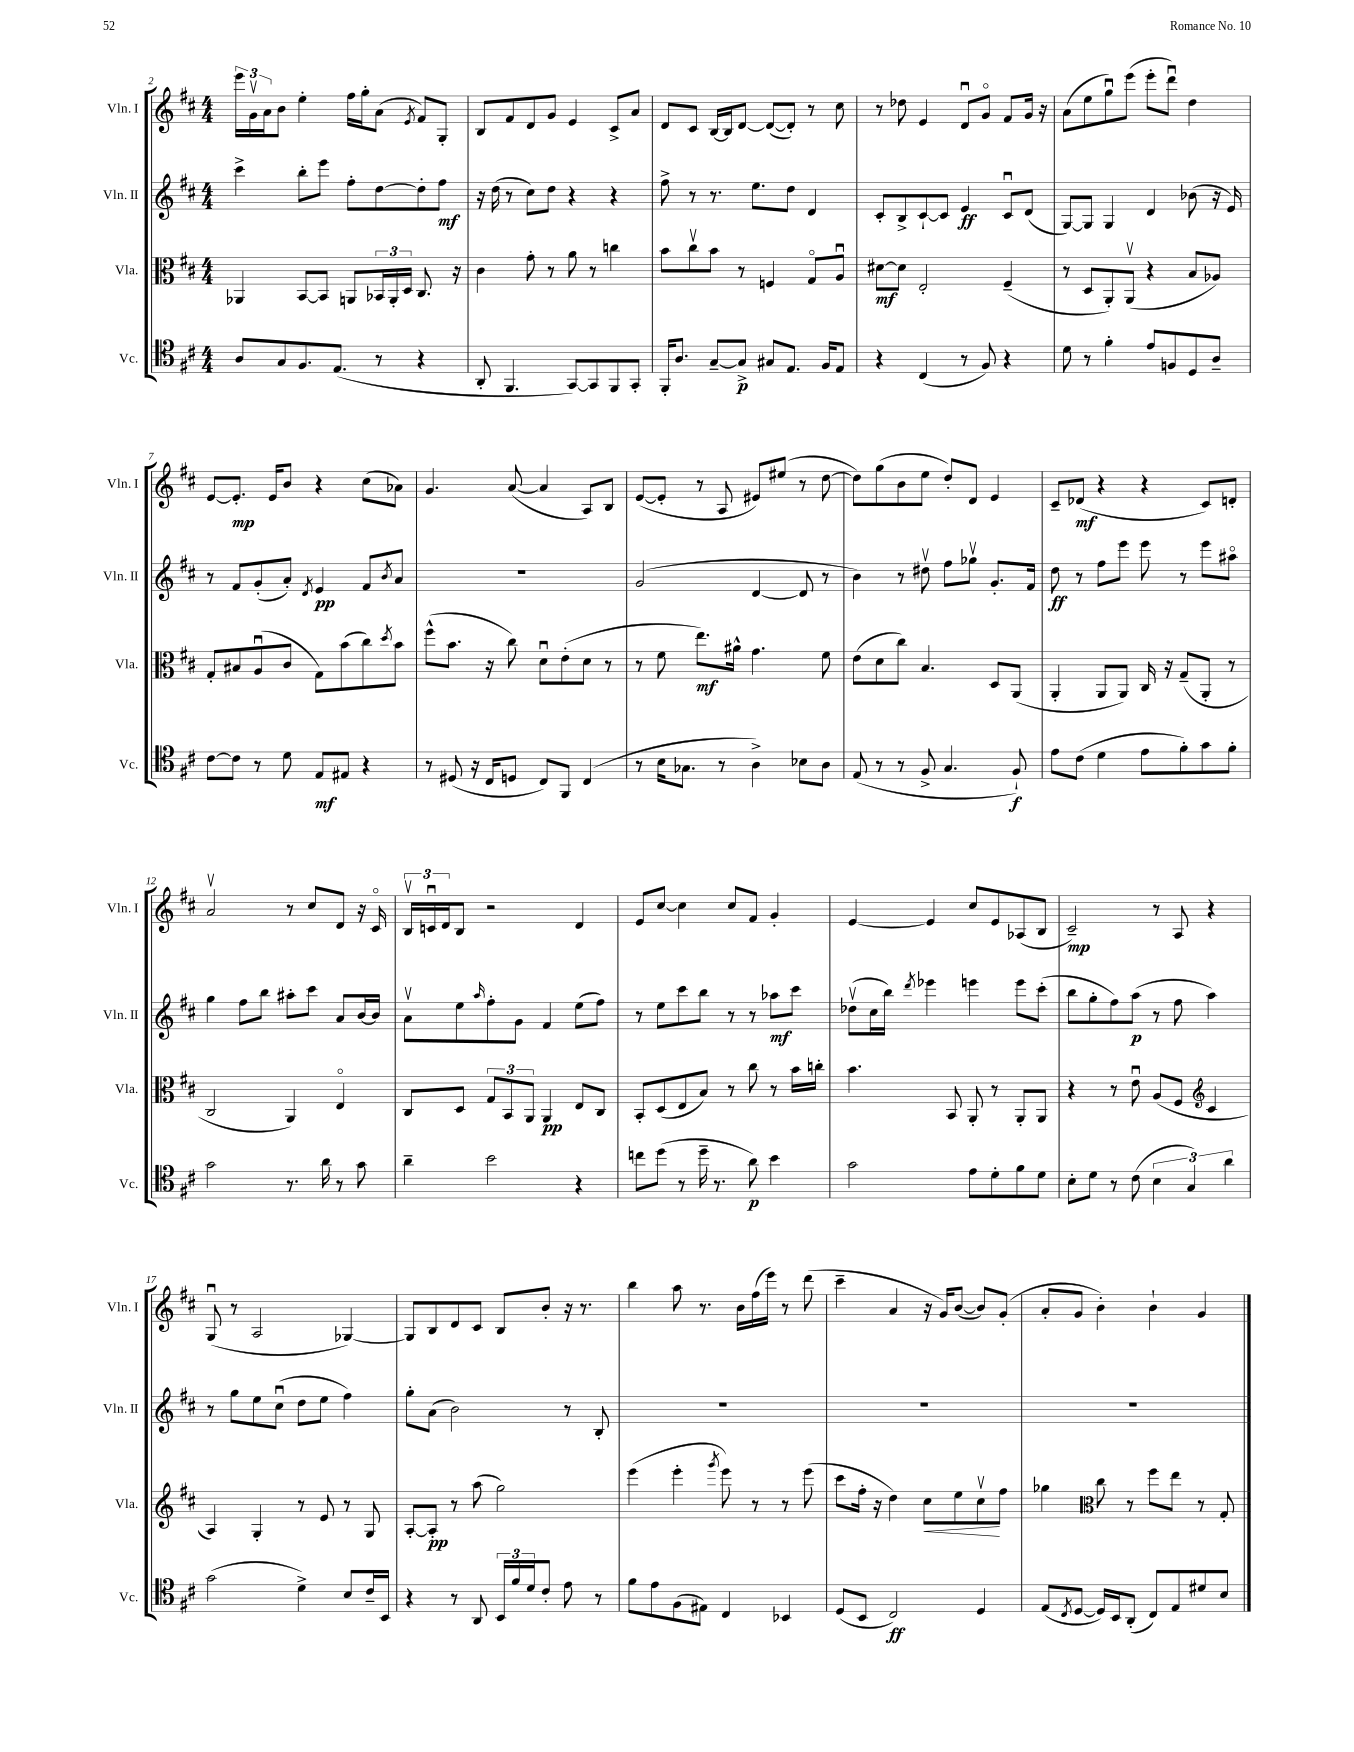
<<
\new StaffGroup <<
\new Staff = "s0" \with { instrumentName = "Vln. I" shortInstrumentName = "Vln. I" } {
    \clef treble \key d \major \numericTimeSignature \time 4/4
    \tuplet 3/2 { e'''16 g'16\upbow a'16 } b'8 e''4-. fis''16 g''16-. a'8( \acciaccatura { e'8 } fis'8) g8-. |
    b8 fis'8 d'8 g'8 e'4 cis'8-> a'8 |
    d'8 cis'8 b16~ b16 d'8~ d'8~( d'8-.) r8 cis''8 |
    r8 des''8 e'4 d'8\downbow g'8\flageolet fis'8 g'16 r16 |
    a'8( e''8 g''8\downbow) e'''8( e'''8-. d'''8\downbow) d''4 |
    e'8~ e'8.-.\mp e'16 b'8 r4 cis''8( aes'8) |
    g'4. a'8~( a'4 a8) b8 |
    e'8~( e'8-. r8 a8 eis'8) eis''8( r8 d''8~ |
    d''8) g''8( b'8 e''8 d''8-.) d'8 e'4 |
    cis'8-- des'8\mf( r4 r4 cis'8) d'8-. |
    a'2\upbow r8 cis''8 d'8 r16 cis'16\flageolet |
    \tuplet 3/2 { b16\upbow c'16\downbow d'16 } b8 r2 d'4 |
    e'8 cis''8~ cis''4 cis''8 fis'8 g'4-. |
    e'4~ e'4 cis''8 e'8 aes8( b8 |
    cis'2--\mp) r8 a8 r4 |
    g8\downbow( r8 a2 ges4~) |
    ges8 b8 d'8 cis'8 b8 b'8-. r16 r8. |
    b''4 a''8 r8. b'16 fis''16( e'''16) r8 d'''8( |
    cis'''4-- a'4 r16 g'16) b'8~( b'8) g'8-.( |
    a'8-. g'8 b'4-.) b'4-! g'4 \bar "|." |
}
\new Staff = "s1" \with { instrumentName = "Vln. II" shortInstrumentName = "Vln. II" } {
    \clef treble \key d \major \numericTimeSignature \time 4/4
    cis'''4-> b''8-. e'''8 fis''8-. d''8~ d''8-. fis''8\mf |
    r16 d''16( r8 cis''8) d''8 r4 r4 |
    fis''8-> r8 r8. e''8. d''8 d'4 |
    cis'8-. b8-> cis'8~-! cis'8 e'4\ff cis'8\downbow d'8( |
    g8~) g8 g4 d'4 bes'8( r16 e'16) |
    r8 fis'8 g'8-.( a'8-.) \acciaccatura { d'8 } e'4\pp fis'8 \acciaccatura { b'8 } a'8 |
    R1 |
    g'2( d'4~ d'8 r8 |
    b'4) r8 dis''8\upbow fis''8 ges''8\upbow g'8.-. fis'16 |
    d''8\ff r8 fis''8 e'''8 e'''8 r8 e'''8 ais''8\flageolet |
    g''4 fis''8 b''8 ais''8-. cis'''8 a'8 b'16~ b'16 |
    a'8\upbow e''8 \grace { a''16 } fis''8-. g'8 fis'4 e''8( fis''8) |
    r8 e''8 cis'''8 b''8 r8 r8 aes''8\mf cis'''8 |
    des''8\upbow( cis''16 b''16) \acciaccatura { d'''8 } ees'''4 e'''4 e'''8 cis'''8-.( |
    b''8 g''8-. fis''8) a''8\p( r8 fis''8 a''4) |
    r8 g''8 e''8 cis''8\downbow( d''8 e''8 fis''4) |
    g''8-. a'8( b'2) r8 b8-. |
    R1 |
    R1 |
    R1 \bar "|." |
}
\new Staff = "s2" \with { instrumentName = "Vla." shortInstrumentName = "Vla." } {
    \clef alto \key d \major \numericTimeSignature \time 4/4
    aes,4 b,8~ b,8 a,8 \tuplet 3/2 { bes,16 a,16-. d16 } cis8. r16 |
    cis'4 g'8-. r8 a'8 r8 c''4 |
    b'8 cis''8\upbow b'8 r8 f4 g8\flageolet a8\downbow |
    dis'8~\mf dis'8 e2-. fis4--( |
    r8 d8 a,8-.) a,8\upbow( r4 b8 aes8) |
    g8-. bis8 a8\downbow( cis'8 g8) b'8( cis''8) \acciaccatura { d''8 } b'8 |
    fis''8-^( b'8. r16 cis''8) d'8\downbow e'8-.( d'8 r8 |
    r8 fis'8 e''8.\mf) ais'16-^ g'4. fis'8 |
    e'8( d'8 cis''8) b4. d8 a,8( |
    a,4-. a,8 a,8) cis16 r16 g8--( a,8-. r8 |
    cis2 a,4) e4\flageolet |
    cis8 d8 \tuplet 3/2 { g8 b,8 a,8 } a,4\pp e8 cis8 |
    b,8-. d8( e8 b8) r8 cis''8 r8 b'16 c''16-. |
    b'4. b,8 a,8-. r8 a,8-. a,8 |
    r4 r8 e'8\downbow a8( fis8 \clef treble cis'4 |
    a4) g4-. r8 e'8 r8 g8 |
    a8~-. a8-.\pp r8 a''8( g''2) |
    e'''4( e'''4-. \acciaccatura { g'''8 } e'''8) r8 r8 e'''8( |
    cis'''8 fis''16-. r16 d''4) cis''8\< e''8 cis''8\upbow\! fis''8 |
    ges''4 \clef alto cis''8 r8 fis''8 e''8 r8 g8-. \bar "|." |
}
\new Staff = "s3" \with { instrumentName = "Vc." shortInstrumentName = "Vc." } {
    \clef tenor \key d \major \numericTimeSignature \time 4/4
    a8 g8 fis8. e8.( r8 r4 |
    a,8-. fis,4. g,8~) g,8 fis,8 g,8-. |
    fis,16-. a8. g8~-- g8->\p gis8 e8. fis16 e8 |
    r4 cis4( r8 fis8) r4 |
    d'8 r8 fis'4-. e'8 f8 d8 a8-- |
    cis'8~ cis'8 r8 d'8 e8\mf eis8 r4 |
    r8 dis8( r16 cis16 d8 cis8) fis,8 cis4( |
    r8 b16 ges8. r8 a4->) bes8 a8 |
    e8( r8 r8 fis8-> g4. fis8-!\f) |
    e'8 cis'8( d'4 e'8 fis'8-.) g'8 fis'8-. |
    g'2 r8. a'16 r8 g'8 |
    a'4-- b'2 r4 |
    c''8 d''8( r8 d''16-- r8. a'8\p) b'4 |
    g'2 e'8 d'8-. fis'8 d'8 |
    b8-. d'8 r8 cis'8( \tuplet 3/2 { b4 g4) a'4 } |
    g'2( d'4->) b8 cis'16-- b,16 |
    r4 r8 a,8 \tuplet 3/2 { b,16 fis'16 d'16 } cis'8-. e'8 r8 |
    fis'8 e'8 fis8( eis8) cis4 bes,4 |
    d8( b,8 cis2\ff) d4 |
    e8( \acciaccatura { cis8 } d8~ d16) b,16 a,8-.( cis8) e8 dis'8 b8 \bar "|." |
}
>>
>>
\layout { \context { \Score currentBarNumber = #2 } }
